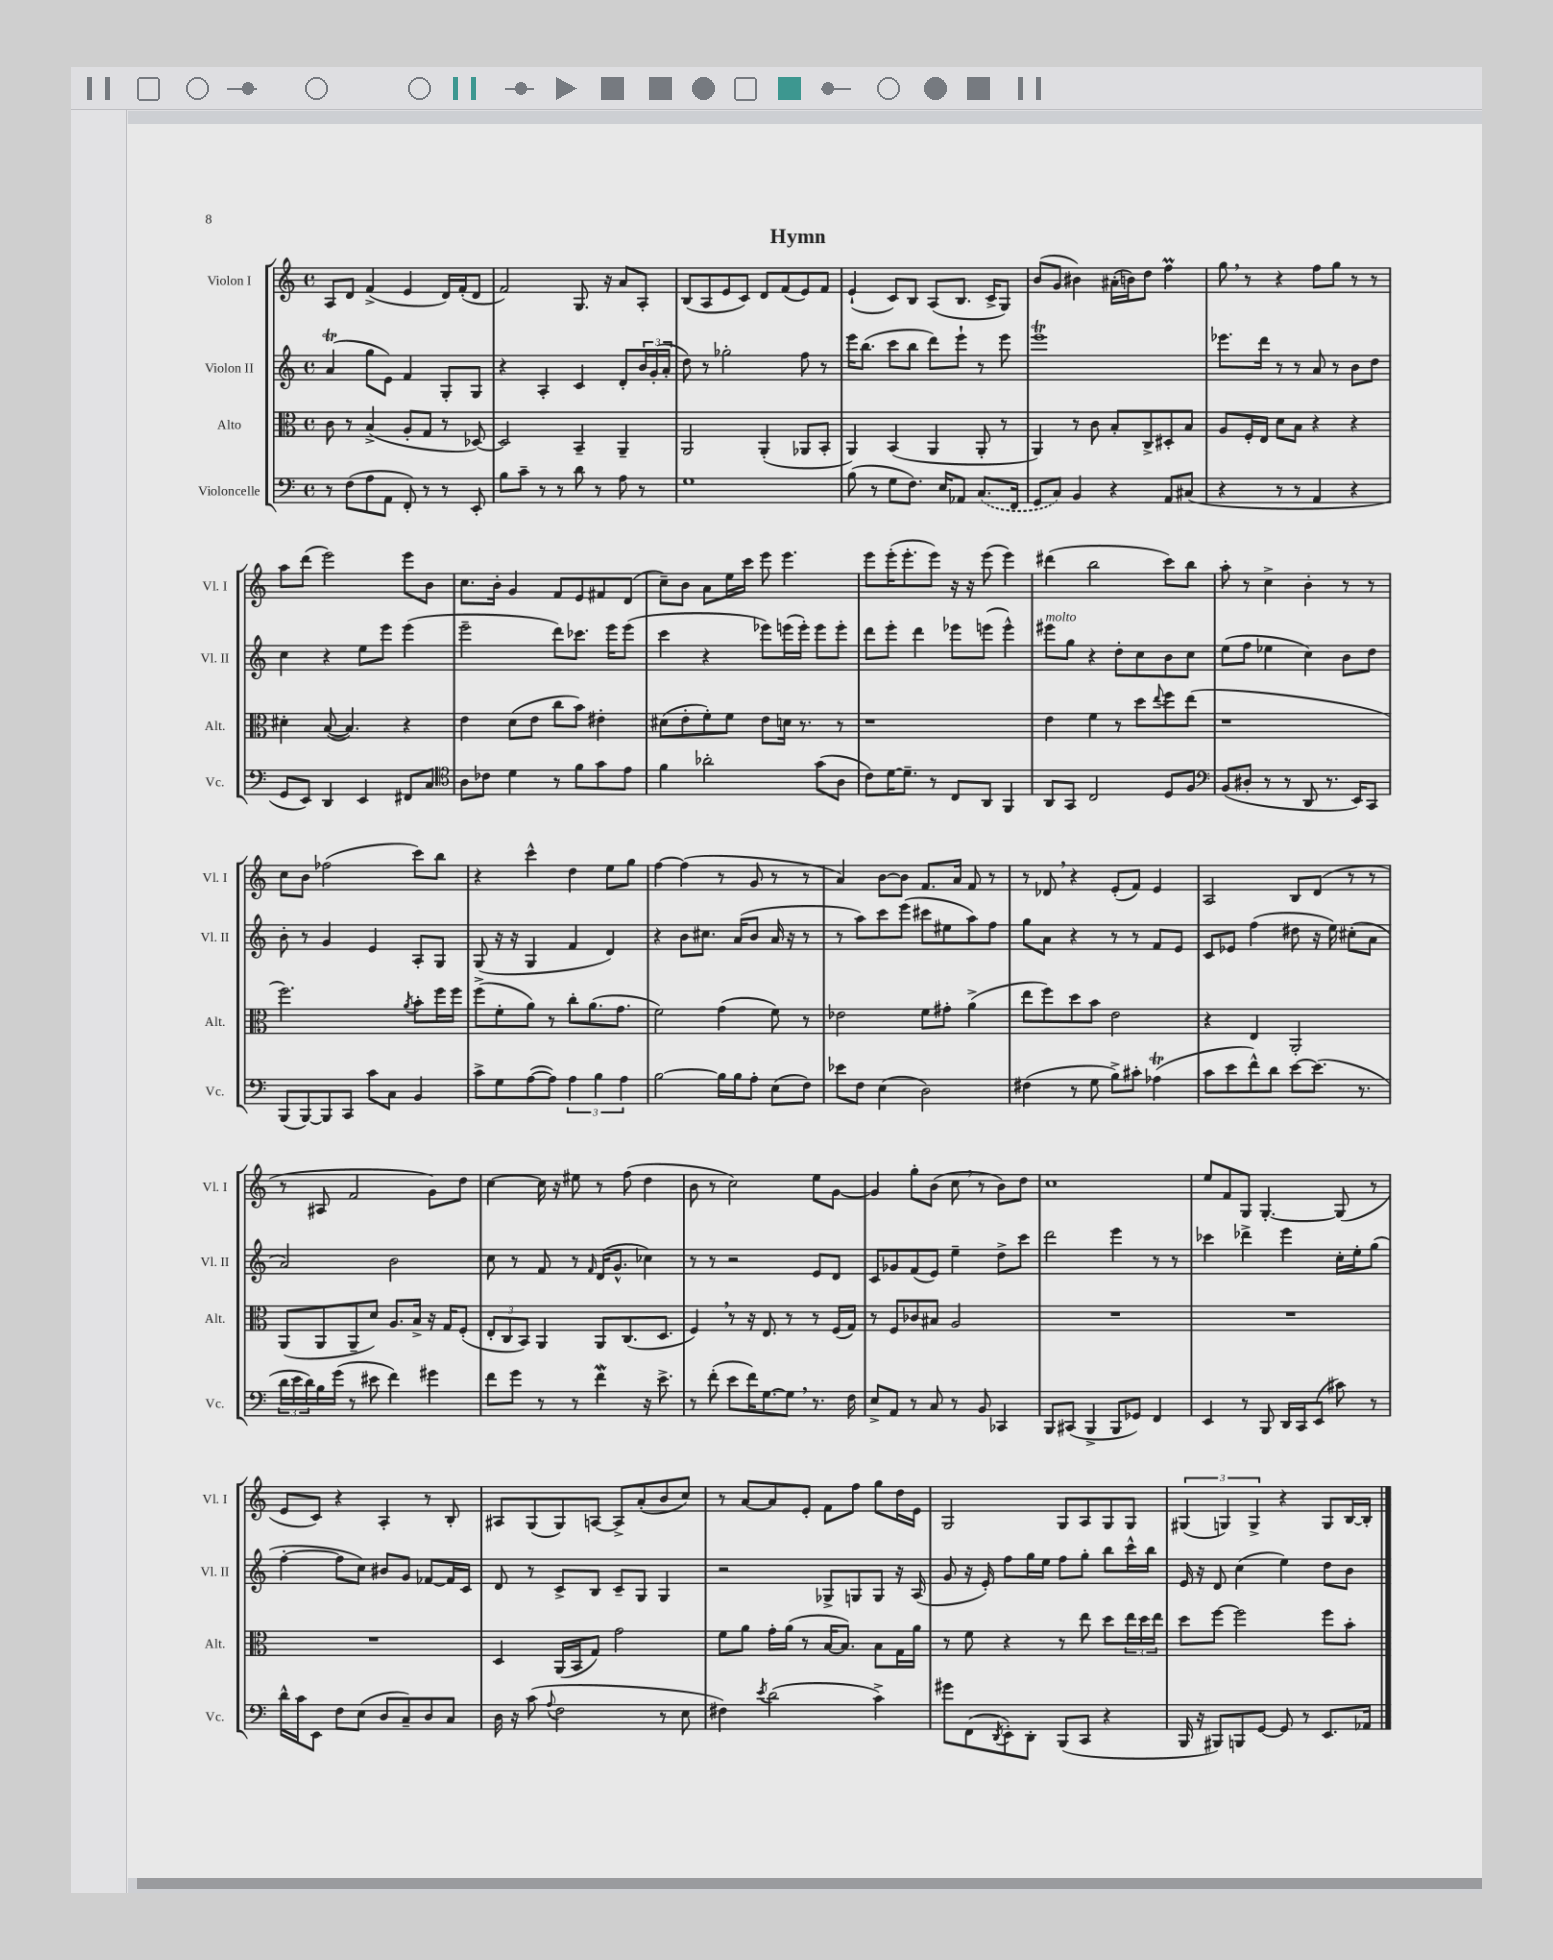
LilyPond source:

\header { title = "Hymn" }
<<
\new StaffGroup <<
\new Staff = "s0" \with { instrumentName = "Violon I" shortInstrumentName = "Vl. I" } {
    \clef treble \key c \major \defaultTimeSignature \time 4/4
    a8 d'8 f'4->( e'4 d'16) f'16-.( d'8 |
    f'2) g8. r16 a'8 a8-. |
    b8( a8 e'8 c'8) d'8 f'8( e'8) f'8 |
    e'4-!( c'8) b8 a8( b8. c'16-> g8) |
    b'8( g'8 bis'4) ais'16-.( b'16) d''8 f''4\prall |
    g''8 \breathe r8 r4 f''8 g''8 r8 r8 |
    a''8 d'''8( e'''2) e'''8 b'8 |
    c''8. b'16-. g'4 f'8 e'8 fis'8 d'8( |
    c''8--) b'8 a'8 e''16 c'''16 e'''8 e'''4. |
    e'''8 e'''16-.( e'''8.-. e'''8) r16 r16 e'''8( e'''4) |
    dis'''4( b''2 c'''8) b''8 |
    a''8-. r8 c''4-> b'4-. r8 r8 |
    c''8 b'8 fes''2( c'''8) b''8 |
    r4 c'''4-^ d''4 e''8 g''8 |
    f''4~ f''4( r8 g'8 r8 r8 |
    a'4) b'8~ b'8 f'8. a'16 f'8 r8 |
    r8 des'8 \breathe r4 e'8-.( f'8) e'4 |
    a2 b8 d'8( r8 r8 |
    r8 ais8 f'2 g'8) d''8 |
    c''4~ c''16 r16 eis''8 r8 f''8( d''4 |
    b'8 r8 c''2) e''8 g'8~ |
    g'4 g''8-. b'8( c''8 \breathe r8 b'8) d''8 |
    c''1 |
    e''8 f'8 g8 g4.~-. g8( r8 |
    e'8 c'8) r4 a4-. r8 b8-. |
    ais8 g8( g8) a8~ a8-> a'8-.( b'8 c''8) |
    r8 a'8~ a'8 e'8-. f'8 f''8 g''8 d''16 e'16 |
    g2 g8 a8 g8 g8 |
    \tuplet 3/2 { gis4( g4) g4-> } r4 g8 b16~ b16-. \bar "|." |
}
\new Staff = "s1" \with { instrumentName = "Violon II" shortInstrumentName = "Vl. II" } {
    \clef treble \key c \major \defaultTimeSignature \time 4/4
    a'4\trill( g''8 e'8) f'4 g8-. g8 |
    r4 a4-. c'4 d'8-. \tuplet 3/2 { b'16 g'16-.( a'16-. } |
    d''8) r8 ges''2-. f''8 r8 |
    e'''16 b''8.( c'''8 b''8 d'''8) e'''8-! r8 e'''8 |
    e'''1\trill |
    ees'''8. d'''16 r8 r8 a'8 r8 b'8 d''8 |
    c''4 r4 e''8 e'''8 e'''4( |
    e'''2-- d'''8) ces'''8. e'''16 e'''8( |
    c'''4 r4 ees'''8) e'''16( e'''16-.) e'''8 e'''8-. |
    d'''8 e'''8-. d'''4 ees'''8 e'''8( e'''4-^) |
    eis'''8^\markup { \italic "molto" } g''8 r4 d''8-. c''8 b'8 c''8 |
    e''8( f''8 ees''4 c''4) b'8 d''8 |
    b'8-. r8 g'4 e'4 a8-. g8 |
    g8( r16 r16 g4 f'4 d'4) |
    r4 b'8 cis''8. a'16( b'8 a'16 r16 r8 |
    r8 a''8) c'''8 e'''8( cis'''8 eis''8 a''8) f''8 |
    g''8 a'8 r4 r8 r8 f'8 e'8 |
    c'8 ees'8 f''4( dis''8 r16 e''16) cis''8-.( a'8 |
    a'2) b'2 |
    c''8 r8 f'8 r8 \grace { f'16 } d'16( g'8.-^ ces''4) |
    r8 r8 r2 e'8 d'8 |
    c'8 ges'8 f'8( e'8) e''4-- d''8-> c'''8 |
    d'''2 e'''4 r8 r8 |
    ces'''4 des'''4-> e'''4 c''16-. e''16-. g''8( |
    f''4~-. f''8 c''8) bis'8 g'8 fes'8~ fes'16 c'16 |
    d'8 r8 c'8-> b8 c'8-- g8 g4 |
    r2 ges8-> g8 g8 r16 a16( |
    g'8 r16 e'16-.) f''8 g''16 e''16 f''8 g''8-. b''8 c'''16-^ b''16 |
    e'16 r16 d'8 c''4( e''4) d''8 b'8 \bar "|." |
}
\new Staff = "s2" \with { instrumentName = "Alto" shortInstrumentName = "Alt." } {
    \clef alto \key c \major \defaultTimeSignature \time 4/4
    c'8 r8 b4->( a8-. g8 r8 des8~) |
    des2 b,4-- a,4-- |
    a,2 a,4-.( aes,8 b,8-. |
    a,4) b,4( a,4 a,8-. r8 |
    a,4) r8 c'8 b8-. c8-> dis8-. b8 |
    a8 f16-. e16 d'8 b8 r4 r4 |
    dis'4-. b8~( b4.) r4 |
    e'4 d'8( e'8 c''8 b'8) eis'4-. |
    dis'8( e'8-. f'8-.) f'8 e'8 d'16 r8. r8 |
    r1 |
    e'4 f'4 r8 d''8 \appoggiatura { e''8 } f''8 e''8( |
    r1 |
    f''2.) \acciaccatura { a'8 } b'8-. f''16 f''16 |
    f''8->( f'8-. a'8) r8 c''8-. a'8.( g'8. |
    f'2) g'4( f'8) r8 |
    ees'2 f'8 gis'8-. a'4->( |
    e''8 f''8) d''8 b'8 e'2 |
    r4 e4 a,2-. |
    a,8( a,8 a,8-- d'8) a8. b16-> r16 g16 f8-.( |
    \tuplet 3/2 { e8-. c8 b,8) } a,4 a,8 c8.( d8. |
    f4) \breathe r8 r16 e8. r8 r8 f16( g16) |
    r8 f8 ces'8 bis8 a2 |
    R1 |
    R1 |
    R1 |
    d4 a,16( b,16 g8) g'2 |
    f'8 a'8 g'16-. a'16( r8 b16~ b8.) b8 g16 a'16 |
    r8 f'8 r4 r8 e''8 d''8 \tuplet 3/2 { e''16 d''16 e''16 } |
    d''8 f''8~ f''2 f''8 b'8-. \bar "|." |
}
\new Staff = "s3" \with { instrumentName = "Violoncelle" shortInstrumentName = "Vc." } {
    \clef bass \key c \major \defaultTimeSignature \time 4/4
    r8 f8( a8 a,8 f,8-.) r8 r8 e,8-. |
    b8 c'8-- r8 r8 d'8 r8 a8 r8 |
    g1 |
    b8( r8 g8 f8.) e16 aes,8 \once \slurDashed c8.( f,16 |
    g,8 c8) b,4 r4 a,8 cis8( |
    r4 r8 r8 a,4 r4 |
    g,8 e,8) d,4 e,4 fis,8 c8 |
    \clef tenor a8 ces'8 d'4 r8 f'8 g'8 e'8 |
    f'4 aes'2-. g'8( a8 |
    c'8) d'16~ d'8.-- r8 c8 a,8 f,4 |
    a,8 g,8 c2 d8 f8 |
    \clef bass b,8( dis8-. r8 r8 d,8 r8. e,16) c,8 |
    b,,8( b,,8~) b,,8 c,8 c'8 c8 b,4 |
    c'8-> g8 a8~( a8) \tuplet 3/2 { a4 b4 a4 } |
    b2~ b16 b16 a8-. e8( f8) |
    ees'8 f8 e4( d2) |
    fis4( r8 g8 b8->) cis'8-. aes4\trill( |
    c'8 e'8 f'8-^) d'8 e'8~ e'8.( r8. |
    \tuplet 3/2 { d'16 e'16 d'16) } b16 g'16( r8 eis'8 f'4) gis'4 |
    f'8 g'8 r8 r8 f'4\mordent r16 e'8.-> |
    r8 f'8-.( e'8 f'16) g8.~ g8 \breathe r8. f16 |
    e8-> a,8 r8 c8 r8 b,8 ces,4 |
    b,,8 cis,8( b,,4-> b,,8 ges,8) f,4 |
    e,4 r8 b,,8 d,16 c,16 e,8( cis'8) r8 |
    d'16-^ c'16 e,8 f8 e8( d8 c8--) d8 c8 |
    d16 r16 c'8( \appoggiatura { a8 } f2 r8 e8 |
    fis4) \acciaccatura { e'8 } d'2( c'4->) |
    gis'8 f,8( \acciaccatura { d,8 } e,8-.) d,8-. b,,8( c,8 r4 |
    b,,16 r16 bis,,8) b,,8 g,8~ g,8 r8 e,8. aes,16 \bar "|." |
}
>>
>>
\layout { \context { \Score \remove "Bar_number_engraver" } }
